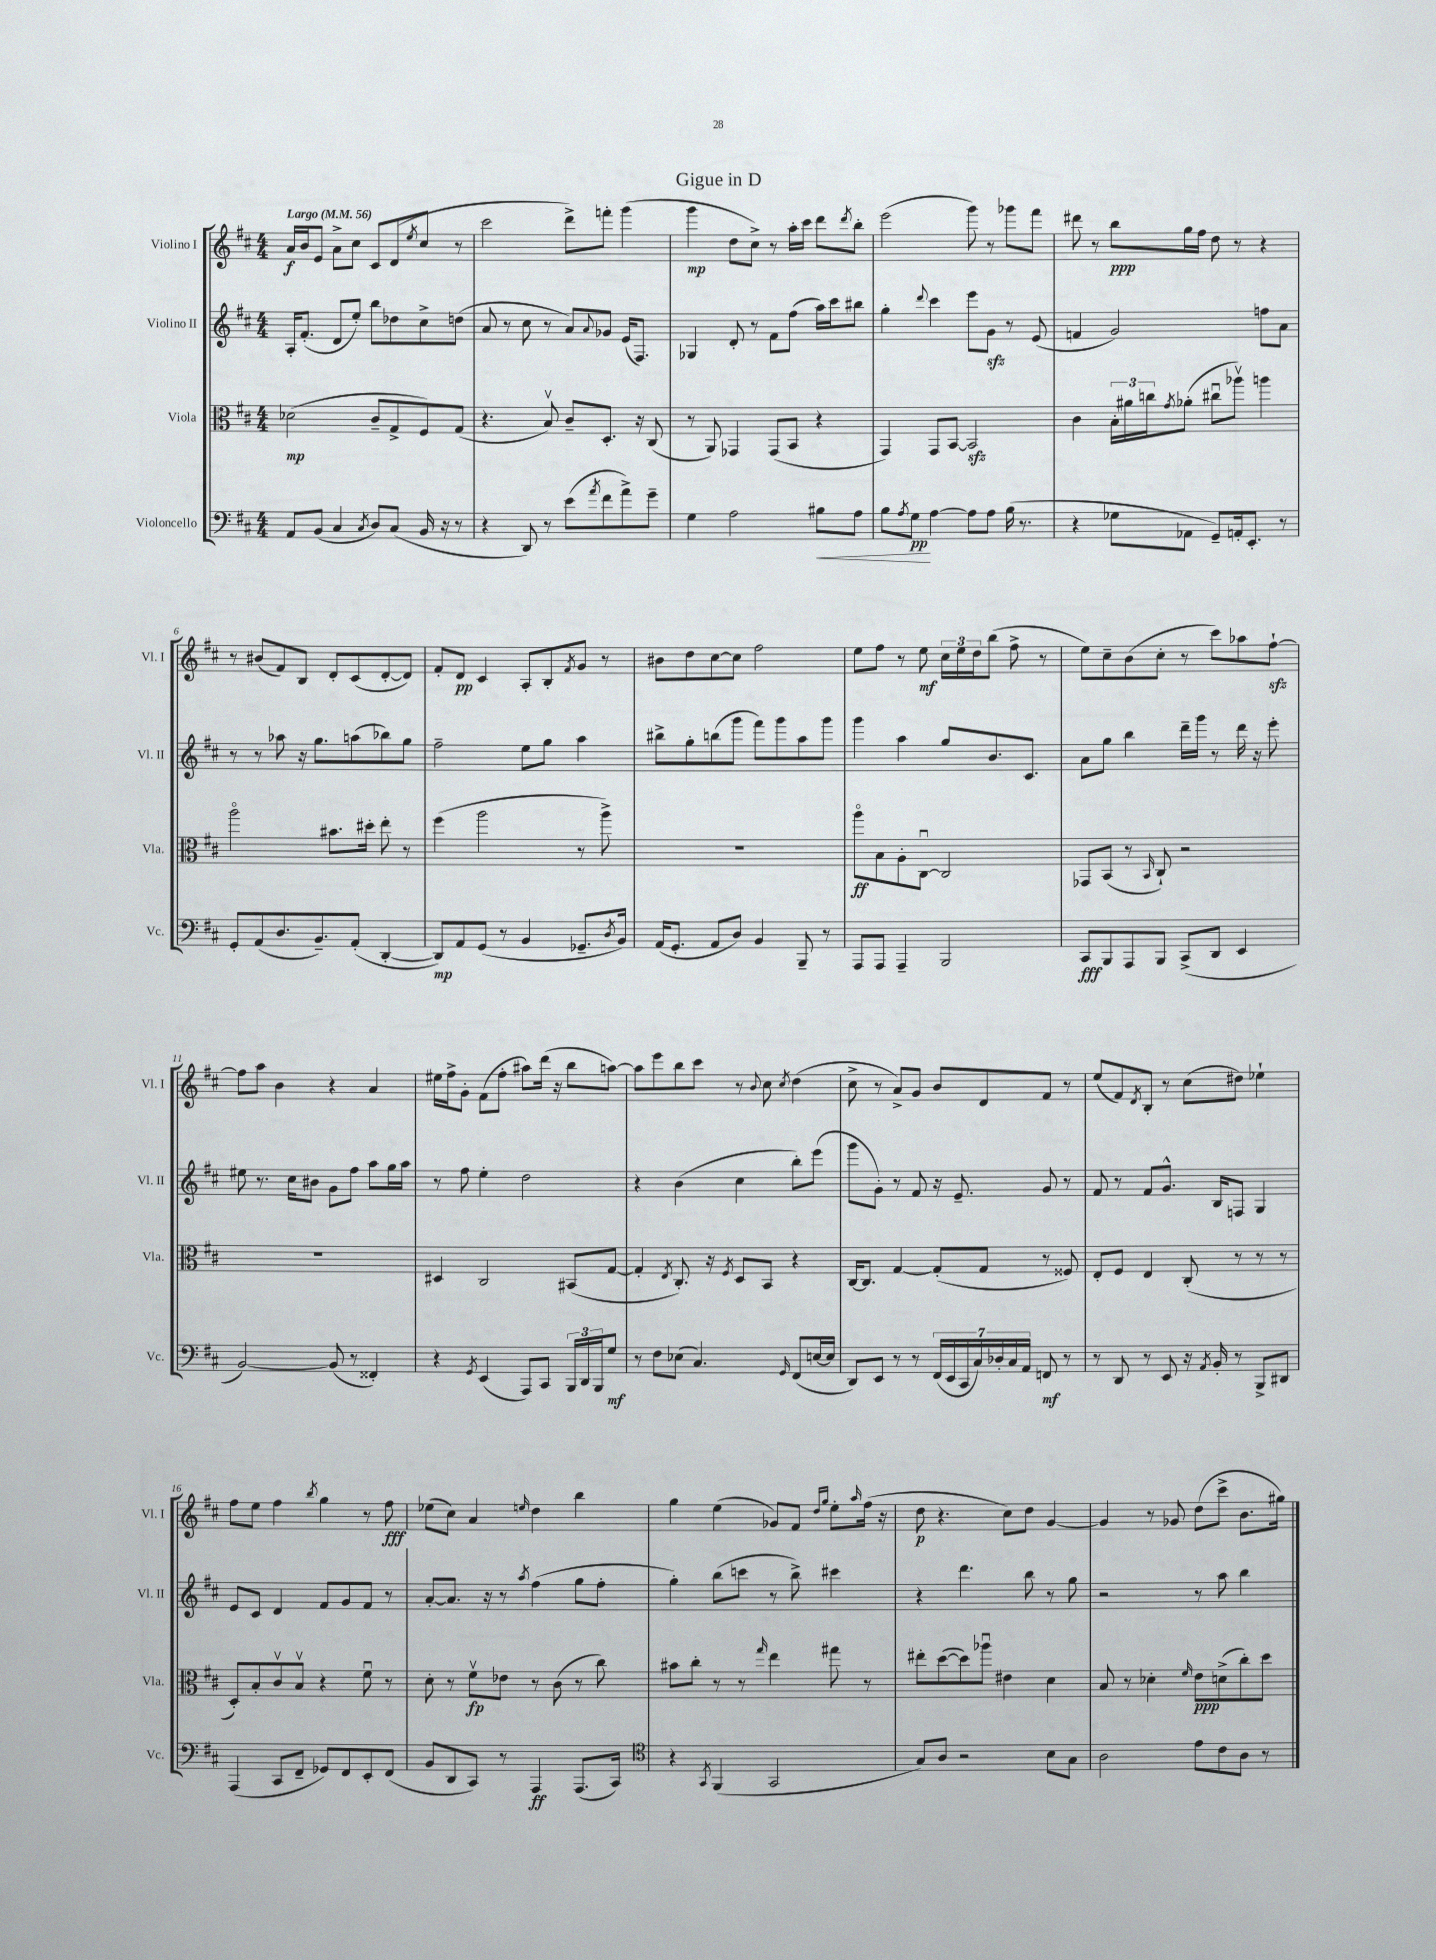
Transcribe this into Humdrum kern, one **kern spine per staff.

**kern	**dynam	**kern	**dynam	**kern	**kern	**dynam
*part4	*part4	*part3	*part3	*part2	*part1	*part1
*staff4	*staff4	*staff3	*staff3	*staff2	*staff1	*staff1
*I"Violoncello	*	*I"Viola	*	*I"Violino II	*I"Violino I	*
*I'Vc.	*	*I'Vla.	*	*I'Vl. II	*I'Vl. I	*
*clefF4	*	*clefC3	*	*clefG2	*clefG2	*
*k[f#c#]	*	*k[f#c#]	*	*k[f#c#]	*k[f#c#]	*
*M4/4	*	*M4/4	*	*M4/4	*M4/4	*
*MM56	*	*MM56	*	*MM56	*MM56	*
=1	=1	=1	=1	=1	=1	=1
!	!	!	!	!	!LO:TX:a:B:t=Largo	!
8AA/L	.	(2d-X\	mp	16A'/KL	16a/LL	f
.	.	.	.	(8.f#'/J	16b/J	.
(8BB/J	.	.	.	.	8e/J	.
4C#/	.	.	.	8d/L	8a^\L	.
.	.	.	.	8ee'/J)	8cc#\J	.
8qC#/	.	.	.	.	.	.
8D/L)	.	8c#~/L	.	8bb\L	8c#/L	.
(8C#/J	.	8G^/	.	8dd-X\	(8d/	.
.	.	.	.	.	8qee/	.
16BB/	.	8F#/)	.	8cc#^\	8cc#/J	.
16r	.	.	.	.	.	.
8r	.	(8G/J	.	(8ddn\J	8r	.
=2	=2	=2	=2	=2	=2	=2
4r	.	4.r	.	8a/	2ccc#\	.
.	.	.	.	8r	.	.
8DD/)	.	.	.	8cc#\	.	.
8r	.	8Bv/)	.	8r	.	.
(8e\L	.	8c#~/L	.	8a/L)	8ddd^\L)	.
8qa/	.	.	.	8qqa/	.	.
8f#\	.	8.D'/J	.	8g-X/J	8fffn'\J	.
8a^\)	.	.	.	(16e/KL	(4ggg\	.
.	.	16r	.	8.F#/J)	.	.
8g~\J	.	(8C#/	.	.	.	.
=3	=3	=3	=3	=3	=3	=3
4G\	.	8r	.	4G-X/	4ggg\	mp
.	.	8AA/)	.	.	.	.
2A\	.	4GG-X/	.	8d'/	8dd\L	.
.	.	.	.	8r	8cc#^\J)	.
.	.	(8GG-/L	.	8f#\L	8r	.
.	.	8BB/J	.	(8ff#\J	16aa'\LL	.
.	.	.	.	.	16ccc#\JJ	.
!	!LO:HP:b	!	!	!	!	!
8B#X\L	<	4r	.	16aa\LL)	8ddd\L	.
.	.	.	.	16ccc#\J	.	.
.	.	.	.	.	8qddd/	.
8A\J	.	.	.	8bb#X\J	8bb'\J	.
=4	=4	=4	=4	=4	=4	=4
8B\L	.	4GG/)	.	4gg'\	(2eee\	.
8qA/	.	.	.	.	.	.
8G\J	pp	.	.	.	.	.
.	.	.	.	8qqddd/	.	.
[4A\	[	8GG/L	.	4ccc#\	.	.
.	.	[8BB/J	.	.	.	.
8A\L]	.	2BBzz/]	.	8eee\L	8ggg\)	.
8A\J	.	.	.	8gzz\J	8r	.
(16B\	.	.	.	8r	8ggg-X\L	.
8.r	.	.	.	.	.	.
.	.	.	.	(8e/	8fff#\J	.
=5	=5	=5	=5	=5	=5	=5
4r	.	4c#\	.	4fn/	8ddd#X\	.
.	.	.	.	.	8r	.
8G-X\L	.	24B'\LL	.	2g/)	8bb\L	ppp
.	.	24a#X\	.	.	.	.
.	.	24ccn\J	.	.	.	.
.	.	8qg/	.	.	.	.
8AA-X\J	.	(8a-X'\J	.	.	16gg\L	.
.	.	.	.	.	16ff#\JJ	.
8GG~/L)	.	8cc#Xu\L	.	.	8dd\	.
16AAn'/k	.	8aa-Xv\J)	.	.	8r	.
8.EE'/J	.	.	.	.	.	.
.	.	4aan\	.	8ffn\L	4r	.
8r	.	.	.	8a\J	.	.
!!LO:LB:g=z
=6	=6	=6	=6	=6	=6	=6
8GG'/L	.	2aa\	.	8r	8r	.
(8AA/	.	.	.	8r	(8b#X/L	.
8.D/	.	.	.	8aa-X\	8f#/)	.
.	.	.	.	16r	8B/J	.
8.BB~/)	.	.	.	8.gg\L	.	.
.	.	8.b#X\L	.	.	8d'/L	.
(8AA'/J	.	.	.	(8aan\	(8c#/	.
.	.	16dd#X'\Jk	.	.	.	.
[4DD'/	.	8ee'\	.	8bb-X\)	[8d'/	.
.	.	8r	.	8gg\J	8d/J])	.
=7	=7	=7	=7	=7	=7	=7
8DD/L])	mp	(4ff#\	.	2ff#~\	8f#'/L	.
8AA/	.	.	.	.	8d/J	pp
(8GG/J	.	2aa\	.	.	4c#/	.
8r	.	.	.	.	.	.
4BB/	.	.	.	8ee\L	8A'/L	.
.	.	.	.	8gg\J	8B'/	.
.	.	.	.	.	8qf#/	.
8.GG-X~/L	.	8r	.	4aa\	8g/J	.
.	.	8aa^\)	.	.	8r	.
8qD/	.	.	.	.	.	.
16BB/Jk)	.	.	.	.	.	.
=8	=8	=8	=8	=8	=8	=8
(16AA/KL	.	1r	.	8bb#X^\L	8b#X\L	.
8.GG'/J	.	.	.	.	.	.
.	.	.	.	8gg'\	8dd\	.
8AA/L	.	.	.	(8bbn\	[8cc#\	.
8D/J)	.	.	.	8ggg\J	8cc#\J]	.
4BB/	.	.	.	8fff#\L)	2ff#\	.
.	.	.	.	8ggg\	.	.
8BBB~/	.	.	.	8aa\	.	.
8r	.	.	.	8ggg\J	.	.
=9	=9	=9	=9	=9	=9	=9
8AAA/L	.	8aa\L	ff	4ggg\	8ee\L	.
8AAA/J	.	8B\	.	.	8ff#\J	.
4AAA~/	.	8A'\	.	4aa\	8r	.
.	.	[8C#u\J	.	.	8ee\	mf
2BBB/	.	2C#/]	.	8gg/L	24cc#\LL	.
.	.	.	.	.	24ee\	.
.	.	.	.	.	24dd\J	.
.	.	.	.	8.b/	(8bb\J	.
.	.	.	.	.	8ff#^\	.
.	.	.	.	8.c#/J	.	.
.	.	.	.	.	8r	.
=10	=10	=10	=10	=10	=10	=10
8CC#/L	fff	8GG-X/L	.	8a\L	8ee\L)	.
8BBB/	.	(8BB/J	.	8gg\J	8cc#~\	.
8AAA/	.	8r	.	4bb\	(8b\	.
.	.	16qqBB/	.	.	.	.
8BBB/J	.	8C#`/)	.	.	8cc#'\J	.
(8CC#^/L	.	2r	.	16ddd~\LL	8r	.
.	.	.	.	16ggg\JJ	.	.
8DD/J	.	.	.	8r	8ccc#\L)	.
4EE/	.	.	.	16ddd\	8aa-X\	.
.	.	.	.	16r	.	.
.	.	.	.	8eee'\	[8ff#zz`\J	.
!!LO:LB:g=z
=11	=11	=11	=11	=11	=11	=11
[2BB/)	.	1r	.	8ee#X\	8ff#\L]	.
.	.	.	.	8.r	8aa\J	.
.	.	.	.	.	4b\	.
.	.	.	.	16cc#\KL	.	.
.	.	.	.	8b#X\J	.	.
(8BB/]	.	.	.	8g\L	4r	.
8r	.	.	.	8ff#\J	.	.
4FF##X'/)	.	.	.	8aa\L	4a/	.
.	.	.	.	16gg\L	.	.
.	.	.	.	16aa\JJ	.	.
=12	=12	=12	=12	=12	=12	=12
4r	.	4D#X/	.	8r	16ee#X\LL	.
.	.	.	.	.	16ff#^\J	.
.	.	.	.	8ff#\	8g'\J	.
8qGG/	.	.	.	.	.	.
(4EE/	.	2C#/	.	4ee'\	(8f#\L	.
.	.	.	.	.	8ff#'\J	.
8AAA/L)	.	.	.	2dd\	8aa#X\L)	.
8CC#/J	.	.	.	.	(16ddd\Jk	.
.	.	.	.	.	16r	.
24BBB/LL	.	(8BB#X/L	.	.	8bb\L	.
24DD/	.	.	.	.	.	.
24BBB/J	.	.	.	.	.	.
8G/J	mf	[8G/J	.	.	[8aan\J)	.
=13	=13	=13	=13	=13	=13	=13
8r	.	4G'/]	.	4r	8aa\L]	.
8F#\L	.	.	.	.	8eee\	.
.	.	8qE/	.	.	.	.
(8E-X\J	.	8.C#'/)	.	(4b\	8bb\	.
4.C#/)	.	.	.	.	8ccc#\J	.
.	.	16r	.	.	.	.
.	.	8qF#/	.	.	.	.
.	.	8D/L	.	4cc#\	8r	.
.	.	.	.	.	8qqb/	.
.	.	8BB/J	.	.	8cc#\	.
16qqGG/	.	.	.	.	8qcc#/	.
(8FF#/L	.	4r	.	8bb'\L)	(4dd\	.
[16En/L	.	.	.	(8eee\J	.	.
16E/JJ]	.	.	.	.	.	.
=14	=14	=14	=14	=14	=14	=14
8DD/L)	.	[16C#/KL	.	8ggg\L	8cc#^\	.
.	.	8.C#/J]	.	.	.	.
8EE/J	.	.	.	8g'\J)	8r	.
8r	.	[4G/	.	8r	8a^/L)	.
8r	.	.	.	8f#/	8g/J	.
(28FF#/LL	.	(8G'/L]	.	16r	8b/L	.
28EE/	.	.	.	.	.	.
.	.	.	.	8.e~/	.	.
28CC#/	.	.	.	.	.	.
28C#/)	.	.	.	.	.	.
.	.	8G/J	.	.	8d/	.
28D-X'/	.	.	.	.	.	.
28C#/	.	.	.	.	.	.
28AA/JJ	.	.	.	.	.	.
8FFn/	mf	8r	.	8g/	8f#/J	.
8r	.	8F##X/)	.	8r	8r	.
=15	=15	=15	=15	=15	=15	=15
8r	.	8E'/L	.	8f#/	(8ee/L	.
8DD/	.	8F#/J	.	8r	8f#/)	.
.	.	.	.	.	8qd/	.
8r	.	4E/	.	8f#/L	8B'/J	.
8EE/	.	.	.	8.g^^/J	8r	.
16r	.	(8C#'/	.	.	(8cc#\L	.
8qAA/	.	.	.	.	.	.
16BB'/	.	.	.	16B/KL	.	.
8r	.	8r	.	8Fn/J	8dd#X\J)	.
8BBB^/L	.	8r	.	4G/	4ee-X`\	.
8DD#X/J	.	8r	.	.	.	.
!!LO:LB:g=z
=16	=16	=16	=16	=16	=16	=16
(4AAA/	.	8D'/L)	.	8e/L	8ff#\L	.
.	.	8B'/	.	8c#/J	8ee\J	.
8CC#/L	.	8c#v/	.	4d/	4ff#\	.
8FF#~/J	.	8Bv/J	.	.	.	.
.	.	.	.	.	8qbb/	.
8GG-X/L)	.	4r	.	8f#/L	4gg\	.
8FF#/	.	.	.	8g/	.	.
8EE'/	.	8f#u\	.	8f#/J	8r	.
(8FF#/J	.	8r	.	8r	8ff#\	fff
=17	=17	=17	=17	=17	=17	=17
8BB/L	.	8d'\	.	[8a'/L	(8ee-X\L	.
8DD/	.	8r	.	8.a/J]	8cc#\J)	.
8CC#/J)	.	8f#v\L	fp	.	4a/	.
.	.	.	.	16r	.	.
8r	.	8e-X\J	.	8r	.	.
.	.	.	.	8qaa/	16qqeen/	.
4AAA/	ff	8r	.	(4ff#\	4dd\	.
.	.	(8c#\	.	.	.	.
(8.AAA/L	.	8r	.	8gg\L	4bb\	.
.	.	8cc#\)	.	8ff#'\J	.	.
16CC#/Jk)	.	.	.	.	.	.
=18	=18	=18	=18	=18	=18	=18
*clefC4	*	*	*	*	*	*
4r	.	8b#X\L	.	4gg'\)	4gg\	.
.	.	8cc#'\J	.	.	.	.
8qGG/	.	.	.	.	.	.
(4FF#/	.	8r	.	(8bb\L	(4ee\	.
.	.	8r	.	8cccn\J	.	.
.	.	16qqgg/	.	.	.	.
2GG/	.	4ee\	.	8r	8g-X/L)	.
.	.	.	.	8bb^\)	8f#/J	.
.	.	.	.	.	16qqdd/LL	.
.	.	.	.	.	16qqgg/JJ	.
.	.	8gg#X\	.	4ccc#X\	8ee'\L	.
.	.	.	.	.	16qqaa/	.
.	.	8r	.	.	(16ff#\Jk	.
.	.	.	.	.	16r	.
=19	=19	=19	=19	=19	=19	=19
8G/L)	.	8ee#X'\L	.	4r	8dd\	p
8A/J	.	([8dd\	.	.	4.r	.
2r	.	8dd\])	.	4.ddd\	.	.
.	.	8aa-Xu\J	.	.	.	.
.	.	4e#X\	.	.	8cc#\L)	.
.	.	.	.	8bb\	8dd\J	.
8B\L	.	4d\	.	8r	[4g/	.
8G\J	.	.	.	8gg\	.	.
=20	=20	=20	=20	=20	=20	=20
2A\	.	8B/	.	2r	4g/]	.
.	.	8r	.	.	.	.
.	.	4d-X'\	.	.	8r	.
.	.	.	.	.	8g-X/	.
.	.	16qqf#/	.	.	.	.
8e\L	.	8e\L	ppp	8r	(8dd\L	.
8c#\	.	(8dn^\	.	8aa\	8ccc#^\J	.
8A\J	.	8cc#'\)	.	4bb\	8.b\L	.
8r	.	8dd\J	.	.	.	.
.	.	.	.	.	16gg#X\Jk)	.
==	==	==	==	==	==	==
*-	*-	*-	*-	*-	*-	*-
